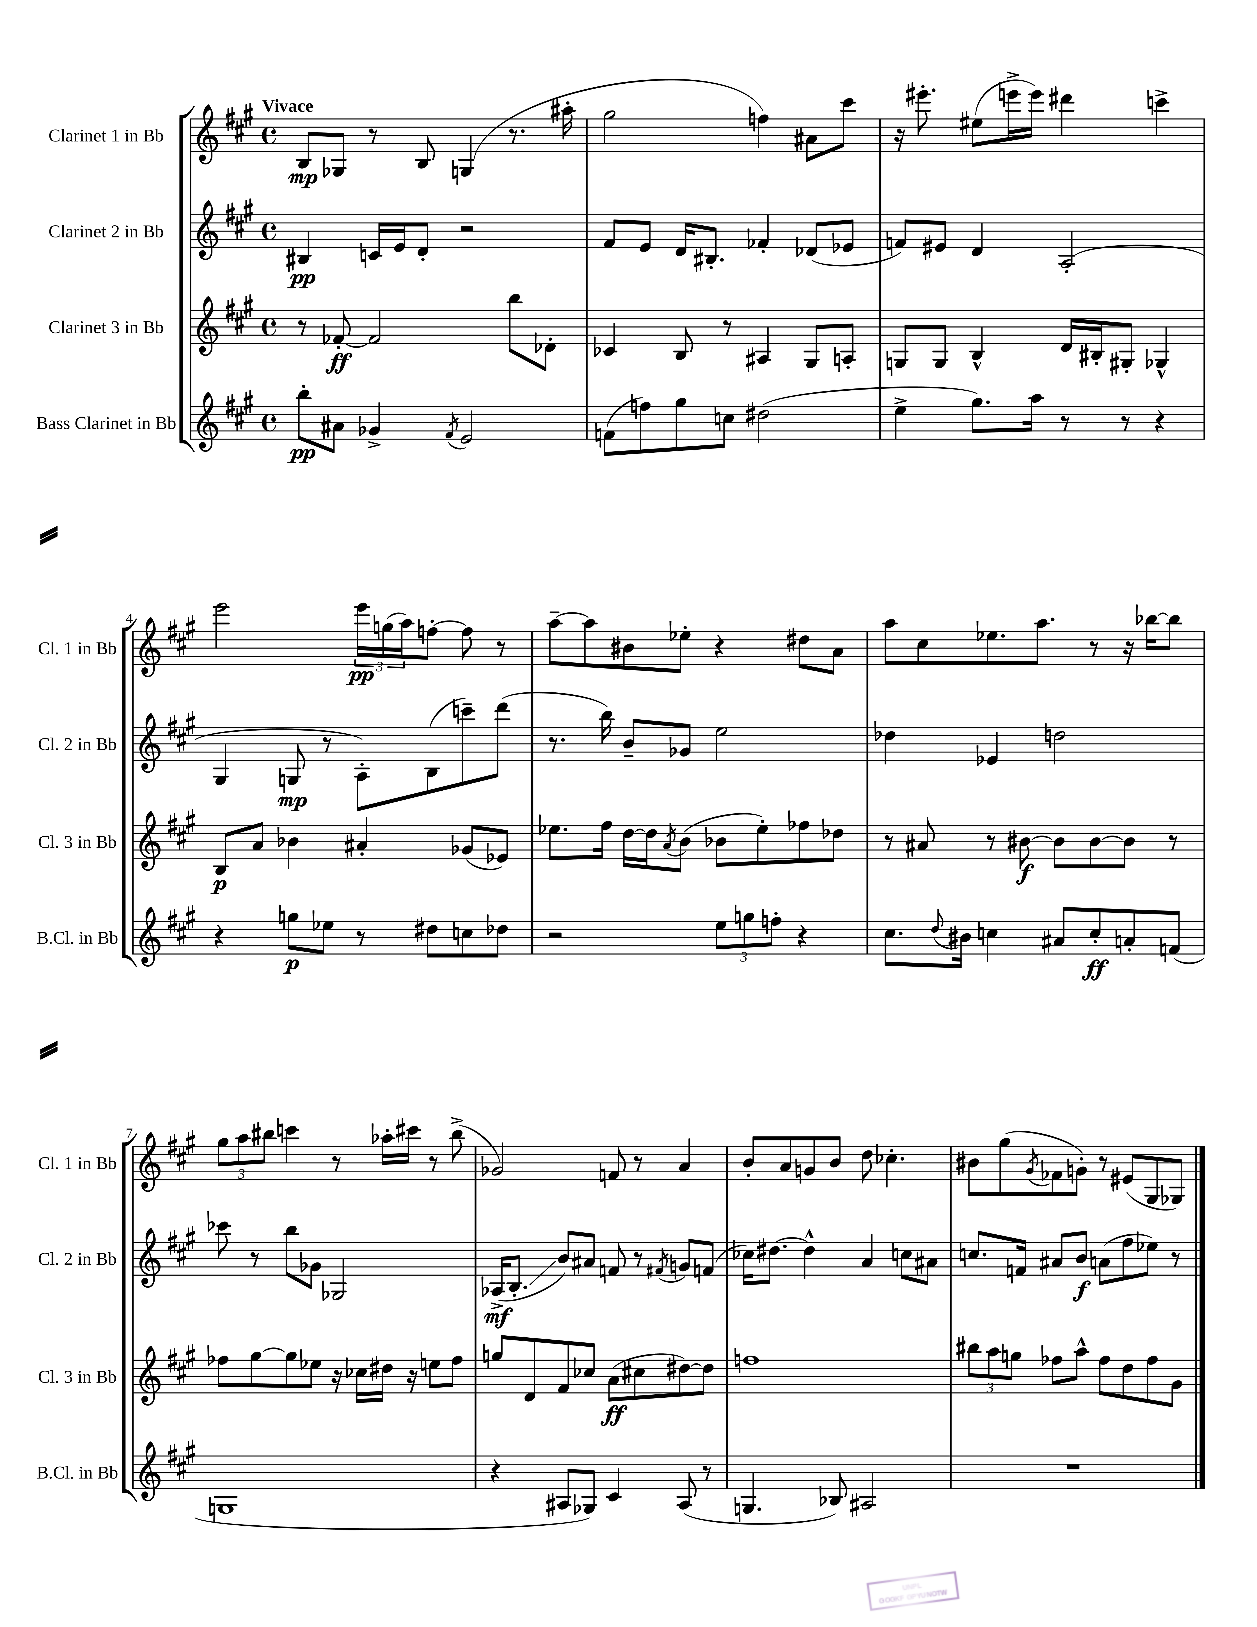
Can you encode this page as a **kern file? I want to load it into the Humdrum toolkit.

**kern	**kern	**kern	**kern
*staff4	*staff3	*staff2	*staff1
*clefG2	*clefG2	*clefG2	*clefG2
*k[f#c#g#]	*k[f#c#g#]	*k[f#c#g#]	*k[f#c#g#]
*M4/4	*M4/4	*M4/4	*M4/4
*met(c)	*met(c)	*met(c)	*met(c)
8bb'	8r	4B#	8B
8a#	[8f-'	.	8G-
4g-^	2f-]	16c	8r
.	.	16e	.
.	.	8d'	8B
8qf#	.	.	.
2e	.	2r	(4G
.	8bb	.	8.r
.	8d-'	.	.
.	.	.	16aa#'
=	=	=	=
(8f	4c-	8f#	2gg#
8ff)	.	8e	.
8gg#	8B	16d	.
.	.	8.B#'	.
8cc	8r	.	.
(2dd#	4A#	4f-'	4ff)
.	8G#	(8d-	8a#
.	8A'	8e-	8ccc#
=	=	=	=
4ee^	8G	8f)	16r
.	.	.	8.eee#'
.	8G	8e#	.
8.gg#)	4B^^	4d	(8ee#
.	.	.	16eee^
16aa	.	.	16eee)
8r	16d	(2A'	4ddd#
.	16B#'	.	.
8r	8G#'	.	.
4r	4G-^^	.	4ccc^
=	=	=	=
4r	8B	4G#	2eee
.	8a	.	.
8gg	4b-	8G	.
8ee-	.	8r	.
8r	4a#'	8A')	24eee
.	.	.	(24gg
.	.	.	24aa)
8dd#	.	(8B	[8ff'
8cc	(8g-	8ccc~)	8ff]
8dd-	8e-)	(8ddd	8r
=	=	=	=
2r	8.ee-	8.r	[8aa~
.	.	.	8aa]
.	16ff#	16bb)	.
.	[16dd	8b~	8b#
.	16dd]	.	.
.	8qa	.	.
.	(8b	8g-	8ee-'
12ee	8b-	2ee	4r
12gg	.	.	.
.	8ee-')	.	.
12ff'	.	.	.
4r	8ff-	.	8dd#
.	8dd-	.	8a
=	=	=	=
8.cc#	8r	4dd-	8aa
.	8a#	.	8cc#
8qqdd	.	.	.
16b#	.	.	.
4cc	8r	4e-	8.ee-
.	[8b#	.	.
.	.	.	8.aa
8a#	8b#]	2dd	.
8cc'	[8b#	.	8r
8a'	8b#]	.	16r
.	.	.	[16bb-
(8f	8r	.	8bb-]
=	=	=	=
1G	8ff-	8ccc-	12gg#
.	.	.	12aa
.	[8gg#	8r	.
.	.	.	12bb#
.	8gg#]	8bb	4ccc
.	8ee-	8g-	.
.	16r	2G-	8r
.	16cc-	.	.
.	16dd#	.	16aa-'
.	16r	.	16ccc#
.	8ee	.	8r
.	8ff-	.	(8bb#^
=	=	=	=
4r	8gg	(16A-^	2g-)
.	.	8.B'	.
.	8d	.	.
8A#	8f#	8b)	.
8G-)	8cc-	8a#	.
4c#	(8a	8f	8f
.	8cc#	8r	8r
.	.	8qf#	.
(8A#	[8dd#)	8g	4a
8r	8dd#]	(8f	.
=	=	=	=
4.G	1ff	16cc-)	8b'
.	.	[8.dd#	.
.	.	.	8a
.	.	4dd#^^]	8g
8B-)	.	.	8b
2A#	.	4a	8dd
.	.	.	4.cc-'
.	.	8cc	.
.	.	8a#	.
=	=	=	=
1r	12bb#	8.cc	8b#
.	12aa	.	.
.	.	.	(8gg#
.	12gg	.	.
.	.	16f	.
.	.	.	8qg#
.	8ff-	8a#	8f-
.	8aa^^	8b	8g')
.	8ff-	(8a	8r
.	8dd	8ff#	(8e#
.	8ff-	8ee-)	8G#
.	8g#	8r	8G-)
==	==	==	==
*-	*-	*-	*-
